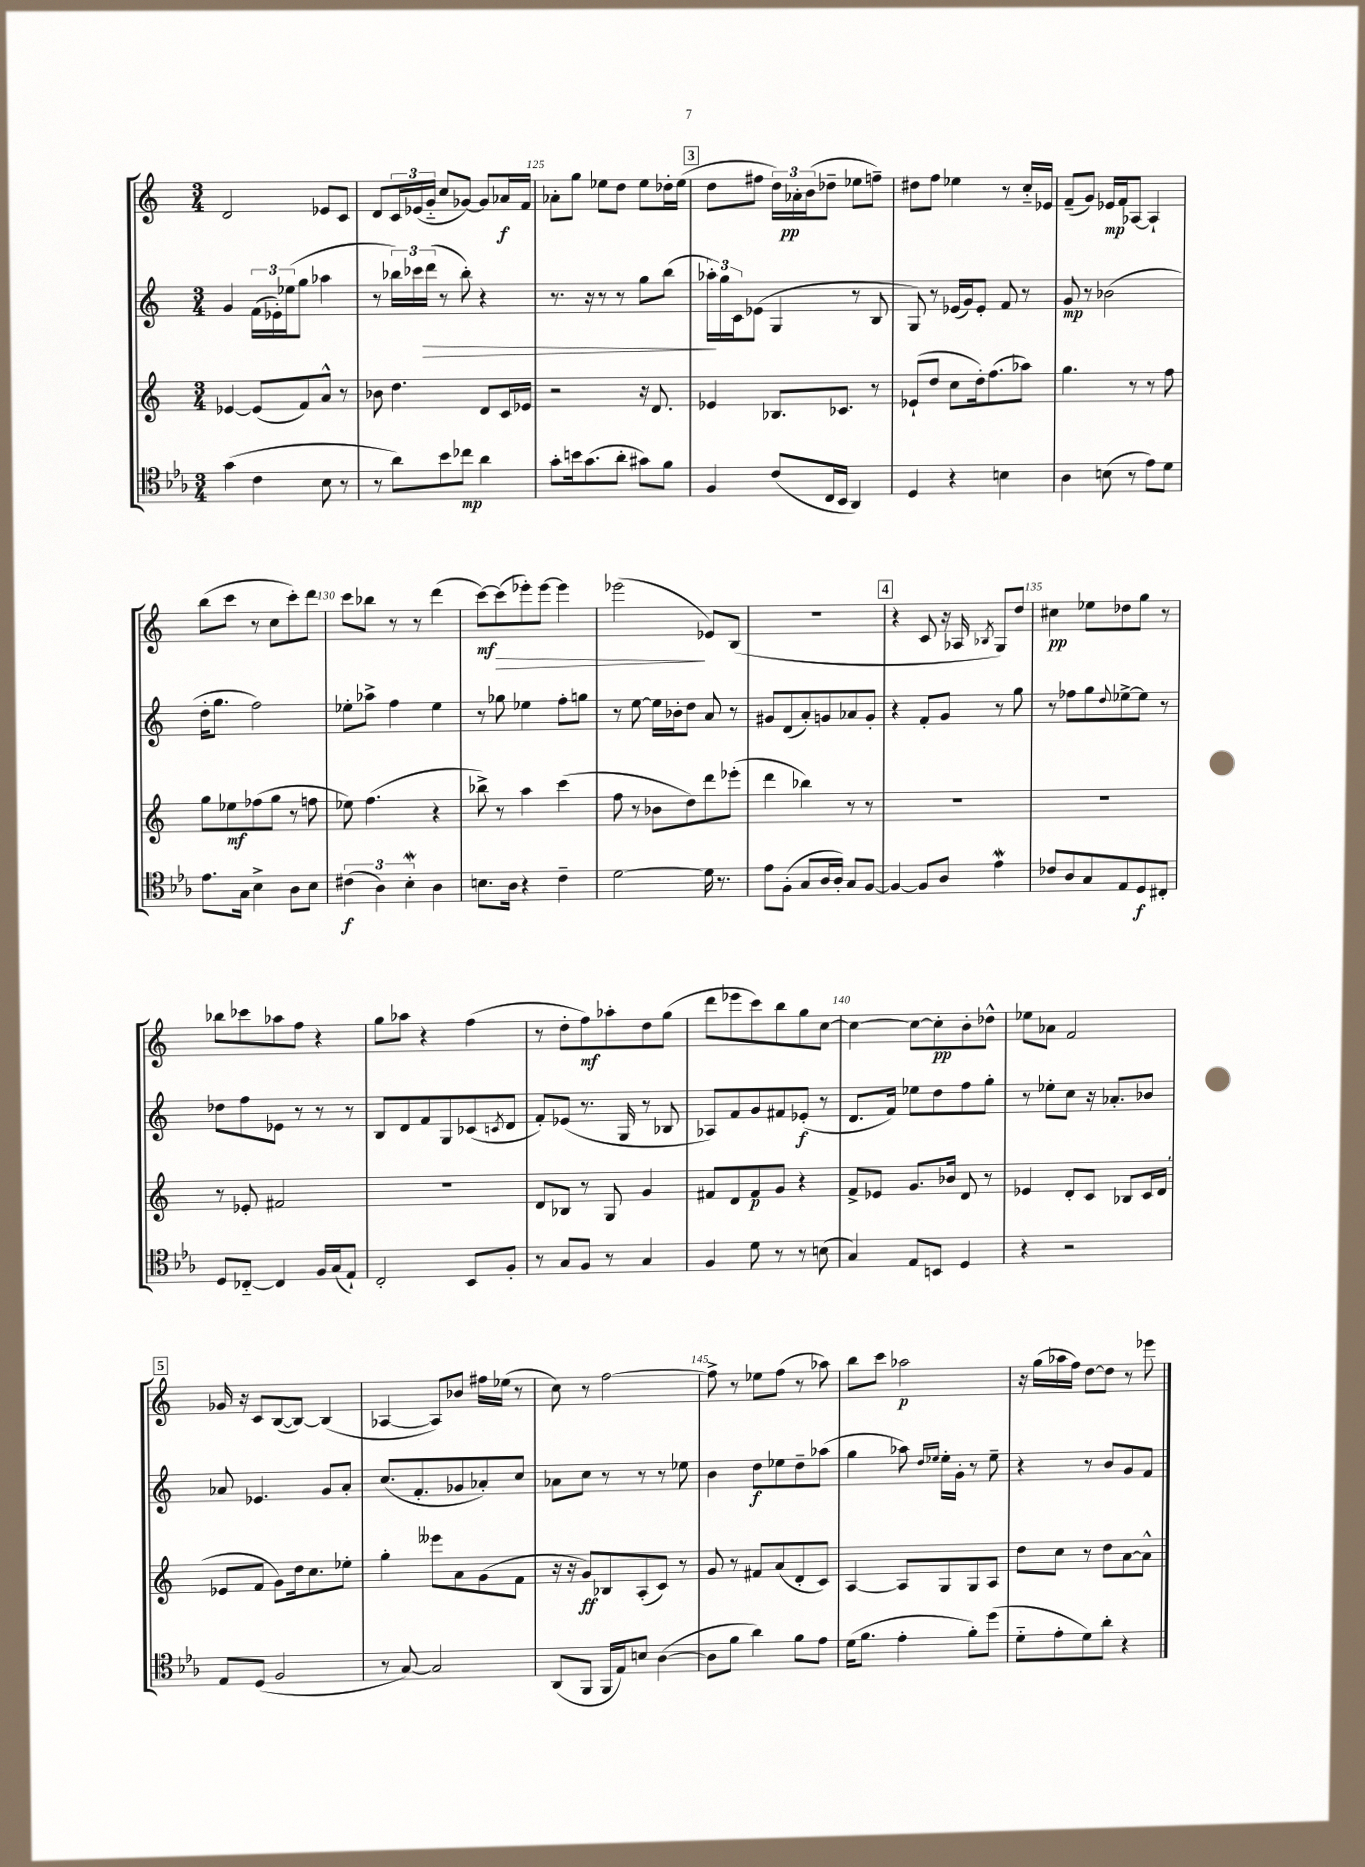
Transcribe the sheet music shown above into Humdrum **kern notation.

**kern	**kern	**kern	**kern
*staff4	*staff3	*staff2	*staff1
*clefC4	*clefG2	*clefG2	*clefG2
*k[b-e-a-]	*k[]	*k[]	*k[]
*M3/4	*M3/4	*M3/4	*M3/4
(4g\	[4e-/	4g/	2d/
4c\	(8e-/]L	(24f\LL	.
.	.	24e-'\)	.
.	.	(24ee-\J	.
.	8f/)	8gg\J	.
8B-\	8a^^/J	4aa-\	8e-/L
8r	8r	.	8c/J
=	=	=	=
8r	8b-\	8r	8d/L
8a-\L)	4.dd\	24bb-\LL)	24c/L
.	.	24ccc-\	(24e-/
.	.	(24ddd\JJ	24g'~/JJ
8b-\	.	8r	8cc/L
8cc-\J	.	8bb-'\)	[8g-/J)
4a-\	8d/L	4r	8g-/]L
.	16c/L	.	16a-/L
.	16e-/JJ	.	16f/JJ
=	=	=	=
8g'\L	2r	8.r	8a-'\L
16b\k	.	.	8gg\J
(8.g\	.	16r	.
.	.	8r	8ee-\L
8a-'\J	.	8r	8dd\J
8g#\L)	16r	8gg\L	8ee-\L
.	8.d/	.	.
8f\J	.	(8bb\J	16dd-'\L
.	.	.	(16ee-\JJ
=	=	=	=
4F/	4e-/	24aa-'\LL)	8dd\L
.	.	24gg\	.
.	.	24c\J	.
.	.	(8e-\J	8ff#\J
(8c/L	8.B-/L	4G/	24dd\LL)
.	.	.	24a-'\
.	.	.	(24b\J
16C/L	.	.	8dd-~\J
16BB-/JJ	8.c-/J	.	.
4AA-/)	.	8r	8ee-\L
.	8r	8B/	8ff~\J)
=	=	=	=
4D/	(8e-`/L	8G/)	8dd#\L
.	8dd/J	8r	8ff\J
4r	8cc\L	(16e-/LL	4ee-\
.	.	16g/J)	.
.	16dd'\k)	8e-'/J	.
.	(8.ff\	.	.
4B\	.	8f/	8r
.	8aa-\J)	8r	16cc'~/LL
.	.	.	16e-/JJ
=	=	=	=
4A-\	4.gg\	8g/	(8f~/L
.	.	8r	8g/J)
(8B\	.	(2b-\	16e-/LL
.	.	.	16f/J
8r	8r	.	[8A-/J
8e-\L)	8r	.	4A-`/]
8d\J	8ff\	.	.
=	=	=	=
8.e-\L	8gg\L	16dd'\LK	(8bb\L
.	.	8.gg\J	.
.	8ee-\	.	8ccc\J
16G\Jk	.	.	.
4B-^\	(8ff-\	2ff\)	8r
.	8gg\J	.	8cc\L
8A-\L	8r	.	8ccc'\)
8B-\J	8ff\	.	8ddd\J
=	=	=	=
(6c#\	8ee-\)	8ee-'\L	8ccc\L
.	(4.ff\	8aa-^\J	8bb-\J
6A-\)	.	.	.
.	.	4ff\	8r
6B-'\	.	.	.
.	.	.	8r
4A-\	4r	4ee-\	(4ddd\
=	=	=	=
8.B\L	8bb-^\)	8r	[8ccc\L)
.	8r	8gg-\	(8ccc\]
16A-\Jk	.	.	.
4r	4aa\	4ee-\	8eee-'\)
.	.	.	[8eee-\J
4c~\	(4ccc\	8ff'\L	4eee-\]
.	.	8gg\J	.
=	=	=	=
[2d\	8ff\	8r	(2eee-\
.	8r	[8ee\	.
.	8b-\L	16ee\]LL	.
.	.	16b-'\J	.
.	8dd\)	8dd\J	.
16d\]	8ddd\	8a/	8e-/L)
8.r	.	.	.
.	(8eee-'\J	8r	(8B/J
=	=	=	=
8e-\L	4ddd\	8g#/L	2.r
(8F'\J	.	(8d/	.
8G/L	4bb-\)	8a'/)	.
16A-/L	.	8g/	.
16A-'/JJ)	.	.	.
8G/L	8r	8a-/	.
[8F/J	8r	8g'/J	.
=	=	=	=
4F/_	2.r	4r	4r
8F/]L	.	8f'/L	8c/
8A-/J	.	8g/J	16r
.	.	.	16A-/
.	.	.	8qB-/
4e-\	.	8r	8G/L)
.	.	8gg\	8dd/J
=	=	=	=
8c-/L	2.r	8r	4cc#\
8A-/	.	8ff-\L	.
8G/	.	8gg\	8ee-\L
.	.	8qqdd/	.
8E-/	.	[8ee-^\	8dd-\
8D/	.	8ee-\]J	8gg\J
8C#'/J	.	8r	8r
=	=	=	=
8D/L	8r	8dd-\L	8bb-\L
[8C-'~/J	8e-'/	8ff\	8ccc-\
4C-/]	2f#/	8e-\J	8aa-\
.	.	8r	8ff\J
16F/LL	.	8r	4r
(16G/J	.	.	.
8E-`/J)	.	8r	.
=	=	=	=
2C'/	2.r	8B/L	8gg\L
.	.	8d/	8aa-\J
.	.	8f/	4r
.	.	8G/	.
8BB-/L	.	(8c-/	(4ff\
.	.	8qc/	.
8F'/J	.	8d/J	.
=	=	=	=
8r	8d/L	8f'/L)	8r
8G/L	8B-/J	(8e-/J	8dd'\L
8F/J	8r	8.r	8ff\)
8r	8G/	.	8aa-'\
.	.	16G/	.
4G/	4g/	8r	8dd\
.	.	8B-/	(8gg\J
=	=	=	=
4F/	8f#/L	8A-/L)	8ddd\L
.	8d/	8f/	8eee-\
8d\	8f#/	8g/	8ccc\)
8r	8g/J	8f#/	8bb\
8r	4r	(8e-'/J	8gg\
(8B\	.	8r	[8cc\J
=	=	=	=
4G/)	8f^/L	8.d/L	4cc\_
.	8e-/J	.	.
.	.	16f/Jk)	.
8E-/L	8.g/L	8ee-\L	8cc\_L
8BB/J	.	8dd\	8cc'\]
.	16b-/Jk	.	.
4D/	8d/	8ff\	8b'\
.	8r	8gg'\J	8dd-^^\J
=	=	=	=
4r	4e-/	8r	8ee-\L
.	.	8ee-'\L	8a-\J
2r	8d'/L	8cc\J	2f/
.	8c/J	16r	.
.	.	8.a-'/L	.
.	8B-/L	.	.
.	16c/L	8b-/J	.
.	(16d/JJ	.	.
=	=	=	=
8E-/L	8e-/L	8a-/	16g-/
.	.	.	16r
(8D/J	8f/J	4.e-/	8c/L
2F/	8g\L)	.	([8B/
.	16dd\k	.	8B/_J)
.	8.cc\	.	.
.	.	8g/L	(4B/]
.	8ee-'\J	8a-'/J	.
=	=	=	=
8r	4gg'\	(8.cc/L	[4A-/
[8G/)	.	.	.
.	.	8.f'/	.
2G/]	8eee--\L	.	8A-/]L)
.	8a\	8g-/	8b-/J
.	(8g\	8a-'/)	16ff#\LL
.	.	.	(16ee-\JJ
.	8f\J	8cc/J	8r
=	=	=	=
(8AA-/L	16r	8a-\L	8cc\)
.	16r	.	.
8FF/J	8g/L)	8cc\J	8r
16FF/LL	8B-/	8r	[2ff\
16E-/J)	.	.	.
8B/J	(8A'/	8r	.
([4A-\	8c/J)	8r	.
.	8r	8ee-\	.
=	=	=	=
8A-\]L	8g/	4b\	8ff^\]
8f\J	8r	.	8r
4a-\)	8f#/L	8dd\L	8ee-\L
.	(8a/	8ee-\	(8ff\J
8f\L	8d'/	8dd~\	8r
8e-\J	8c/J)	(8aa-\J	8aa-\)
=	=	=	=
(16d\LK	[4A/	4gg\	8bb\L
8.f\J	.	.	.
.	.	.	8ccc\J
4e-'\	8A/]L	8aa-\)	2aa-\
.	.	16qqdd/LL	.
.	.	16qqee-/JJ	.
.	8G/	16ee-'\LL	.
.	.	16g'\JJ	.
8f'\L)	8G/	8r	.
(8dd\J	8A/J	8ee-~\	.
=	=	=	=
8d'~\L	8dd\L	4r	16r
.	.	.	(16gg\LL
8e-'\	8cc\J	.	16aa-\
.	.	.	16ff\JJ)
8d\)	8r	8r	[8dd\L
8a-'\J	8dd\L	8b/L	8dd\]J
4r	[8a\	8g/	8r
.	8a^^\]J	8f/J	8eee-\
==	==	==	==
*-	*-	*-	*-
